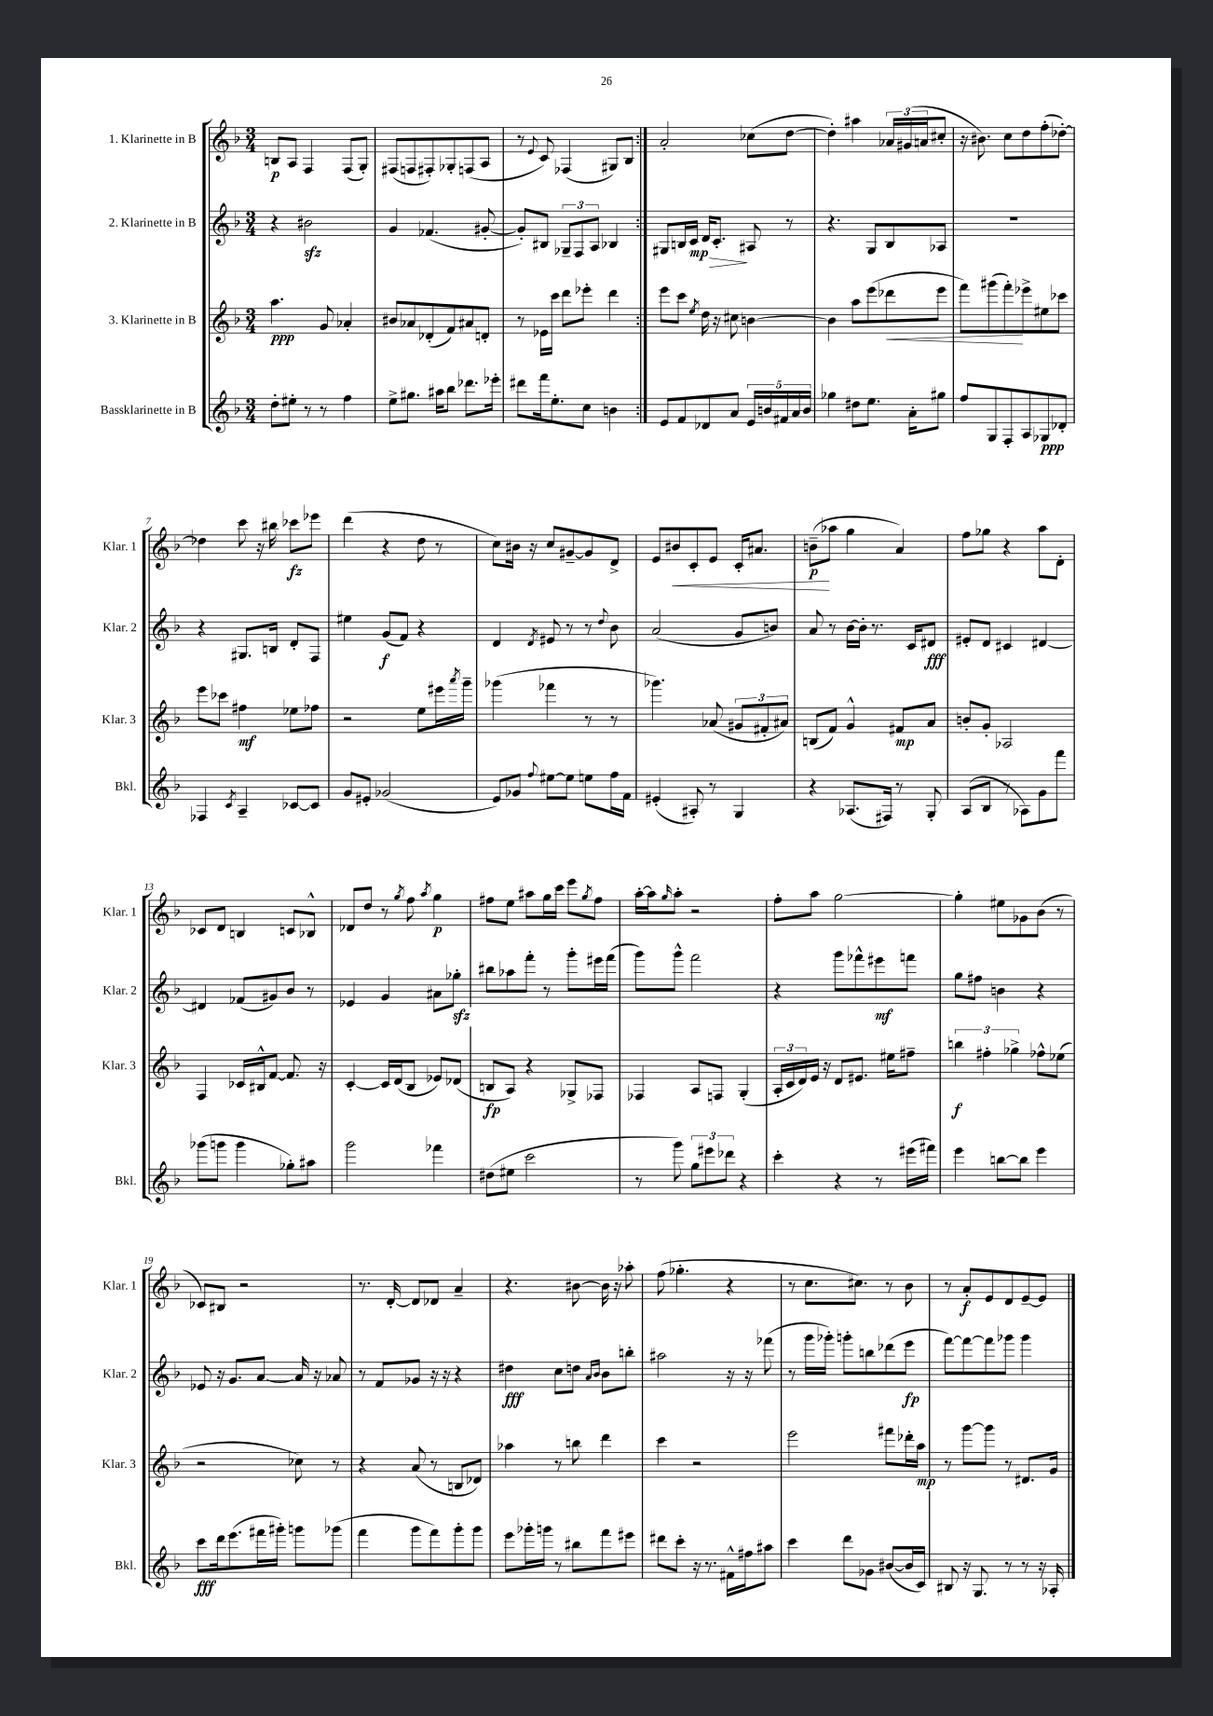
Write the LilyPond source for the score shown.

<<
\new StaffGroup <<
\new Staff = "s0" \with { instrumentName = "1. Klarinette in B" shortInstrumentName = "Klar. 1" } {
    \clef treble \key f \major \numericTimeSignature \time 3/4
    \repeat volta 2 { b8\p a8 f4 f8( g8-.) |
    fis8( f8 fis8-.) ges8-. f8( a8 |
    r8 \appoggiatura { e'8 } c'8) fes4( gis8) bes8 | }
    a'2-. ces''8( d''8~ |
    d''4-.) ais''4 \tuplet 3/2 { aes'16 gis'16( a'16 } cis''8-. |
    r16 bis'8.) c''8 d''8 f''8-.( des''8~-.) |
    des''4 c'''8 r16 bis''16 ces'''8\fz ees'''8 |
    d'''4( r4 d''8 r8 |
    c''8) bis'16 r16 c''8 gis'8~-- gis'8 d'8-> |
    e'8 bis'8\< c'8-. e'8 c'16-. ais'8. |
    b'8--\p\!( aes''8 g''4 a'4) |
    f''8 ges''8 r4 a''8 d'8-. |
    ces'8 d'8 b4 c'8 bes8-^ |
    des'8 d''8 r8 \acciaccatura { g''8 } f''8 \acciaccatura { a''8 } g''4\p |
    fis''8 e''8 ais''8 g''16 c'''16 e'''8 \acciaccatura { g''8 } fis''8 |
    a''16~-. a''16 \grace { g''16 } a''8-. r2 |
    f''8-. a''8 g''2~ |
    g''4-. eis''8 ges'8 bes'8( r8 |
    ces'8) bis8 r2 |
    r8. d'16~-. d'8 des'8 a'4-- |
    r4. bis'8~ bis'16 r16 aes''8-. |
    f''8( ges''4.-. r4 |
    r8 c''8. cis''8.) r8 bes'8 |
    r8 a'8-.\f e'8 d'8 e'8~-- e'8 \bar "|." |
}
\new Staff = "s1" \with { instrumentName = "2. Klarinette in B" shortInstrumentName = "Klar. 2" } {
    \clef treble \key f \major \numericTimeSignature \time 3/4
    \repeat volta 2 { r4 bis'2\sfz |
    g'4 fes'4.( gis'8~-. |
    gis'8-.) bis8 \tuplet 3/2 { ges8-- f8 a8 } bes4 | }
    gis8 b16 c'16\mp\> d'16 c'8.-.\! ais8 r8 |
    r4. g8 bes8 aes8 |
    R2. |
    r4 gis8. b16 d'8-. f8 |
    eis''4 g'8\f( f'8) r4 |
    d'4 \acciaccatura { d'8 } eis'8 r8 r8 \appoggiatura { d''8 } bes'8 |
    a'2( g'8 b'8) |
    a'8 r8 bes'16~ bes'16-. r8. c'16 dis'8\fff |
    eis'8-. d'8 cis'4 dis'4~ |
    dis'4 fes'8( gis'8) bes'8 r8 |
    ees'4 g'4 ais'8 ges''8-.\sfz |
    bis''8 aes''8 f'''8-. r8 g'''8-. eis'''16 f'''16( |
    g'''8) g'''8-^ f'''2 |
    r4 g'''8 fes'''8-^ eis'''8\mf f'''8 |
    g''8 fis''8 b'4 r4 |
    ees'8 r16 g'8. a'8~ a'16 r16 aes'8 |
    r8 f'8 ges'8 r16 r16 r4 |
    dis''4\fff c''8 d''8 \grace { a'16 bes'16 } bes'8 b''8-. |
    ais''2 r16 r16 fes'''8( |
    r8 g'''16 ges'''16-.) g'''8-. b''8 des'''8( e'''8\fp |
    f'''8~) f'''8~ f'''8 ges'''8 ges'''4 \bar "|." |
}
\new Staff = "s2" \with { instrumentName = "3. Klarinette in B" shortInstrumentName = "Klar. 3" } {
    \clef treble \key f \major \numericTimeSignature \time 3/4
    \repeat volta 2 { a''4.\ppp g'8 aes'4-. |
    bis'8 aes'8 des'8-.( f'8) ais'8 d'8-. |
    r8 ees'16 c'''16 d'''8 ees'''8-. d'''4 | }
    e'''8 c'''8 \acciaccatura { e''8 } d''16 r16 cis''8 b'4~ |
    b'4 a''8 e'''8( des'''8\< e'''8 |
    f'''8) gis'''8( f'''8-.\!) ees'''8-> eis''8 ces'''8 |
    e'''8 ces'''8 fis''4\mf ees''8 fes''8 |
    r2 e''8 eis'''16 \acciaccatura { a'''8 } g'''16-- |
    ges'''4( fes'''4 r8 r8 |
    ges'''4.) aes'8( \tuplet 3/2 { gis'8 fis'8-. ais'8) } |
    b8( f'8) g'4-^ fis'8\mp a'8 |
    b'8-. g'8-. aes2 |
    f4 ces'16 bis16-^ f'8~ f'8. r16 |
    c'4~-. c'16 d'16( bes8 ees'8) des'8( |
    b8\fp a8) r4 ges8-> fes8 |
    fes4 a8 f8 g4-.( |
    \tuplet 3/2 { a16-. c'16 d'16) } e'16 r16 d'8 eis'8. eis''16 fis''8-- |
    \tuplet 3/2 { b''4\f fis''4-. ges''4-> } fes''8-^ ees''8( |
    r2 ces''8) r8 |
    r4 a'8( r8 b8 des'8) |
    aes''4 r8 b''8 d'''4 |
    c'''4 r2 |
    e'''2 fis'''8 des'''16-. a''16\mp |
    r8 g'''8~ g'''8 r8 dis'8. g'16 \bar "|." |
}
\new Staff = "s3" \with { instrumentName = "Bassklarinette in B" shortInstrumentName = "Bkl." } {
    \clef treble \key f \major \numericTimeSignature \time 3/4
    \repeat volta 2 { d''8-. eis''8-. r8 r8 f''4 |
    e''8-> gis''8. ais''16 bes''8 des'''8. ees'''16-. |
    dis'''8 f'''16 e''8.-. c''8 b'4 | }
    e'8 f'8 des'8 a'8 \tuplet 5/4 { e'16 b'16 fis'16 a'16 b'16 } |
    ges''4 dis''8 e''8. a'16-. gis''8 |
    f''8 g8 f8-. a8 ges8\ppp des'8-. |
    fes4 \acciaccatura { c'8 } a4-- ces'8~ ces'8 |
    g'8 eis'8-. ges'2( |
    e'8) ges'8 \appoggiatura { f''8 } eis''8~ eis''8 e''8 f''16 f'16 |
    eis'4-.( ais8-.) r8 g4 |
    r4 aes8.( fis16) r8 g8-. |
    a8( bes8 r8 aes8) g'8 f'''8 |
    ges'''8( g'''8 g'''4 ges''8-.) ais''8 |
    g'''2 fes'''4 |
    dis''8( eis''8 c'''2 |
    r8 g'''8) \tuplet 3/2 { g''8 eis'''8 des'''8 } r4 |
    c'''4-. r4 r8 eis'''16( fis'''16) |
    e'''4 b''8~ b''8 e'''4 |
    c'''8\fff d'''16 e'''8.( fis'''16 gis'''16-.) g'''8 ges'''8( |
    f'''4 g'''8 f'''8) g'''8-. g'''8 |
    e'''8 ges'''16-. g'''16 r8 bis''8 f'''8 eis'''8 |
    dis'''8 c'''8-. r16 r8. fis'16-^ fis''16 ais''8 |
    c'''4 d'''8 ges'8 bis'8~( bis'16 c'16) |
    bis8 r16 g8. r8 r8 r16 aes16-. \bar "|." |
}
>>
>>
